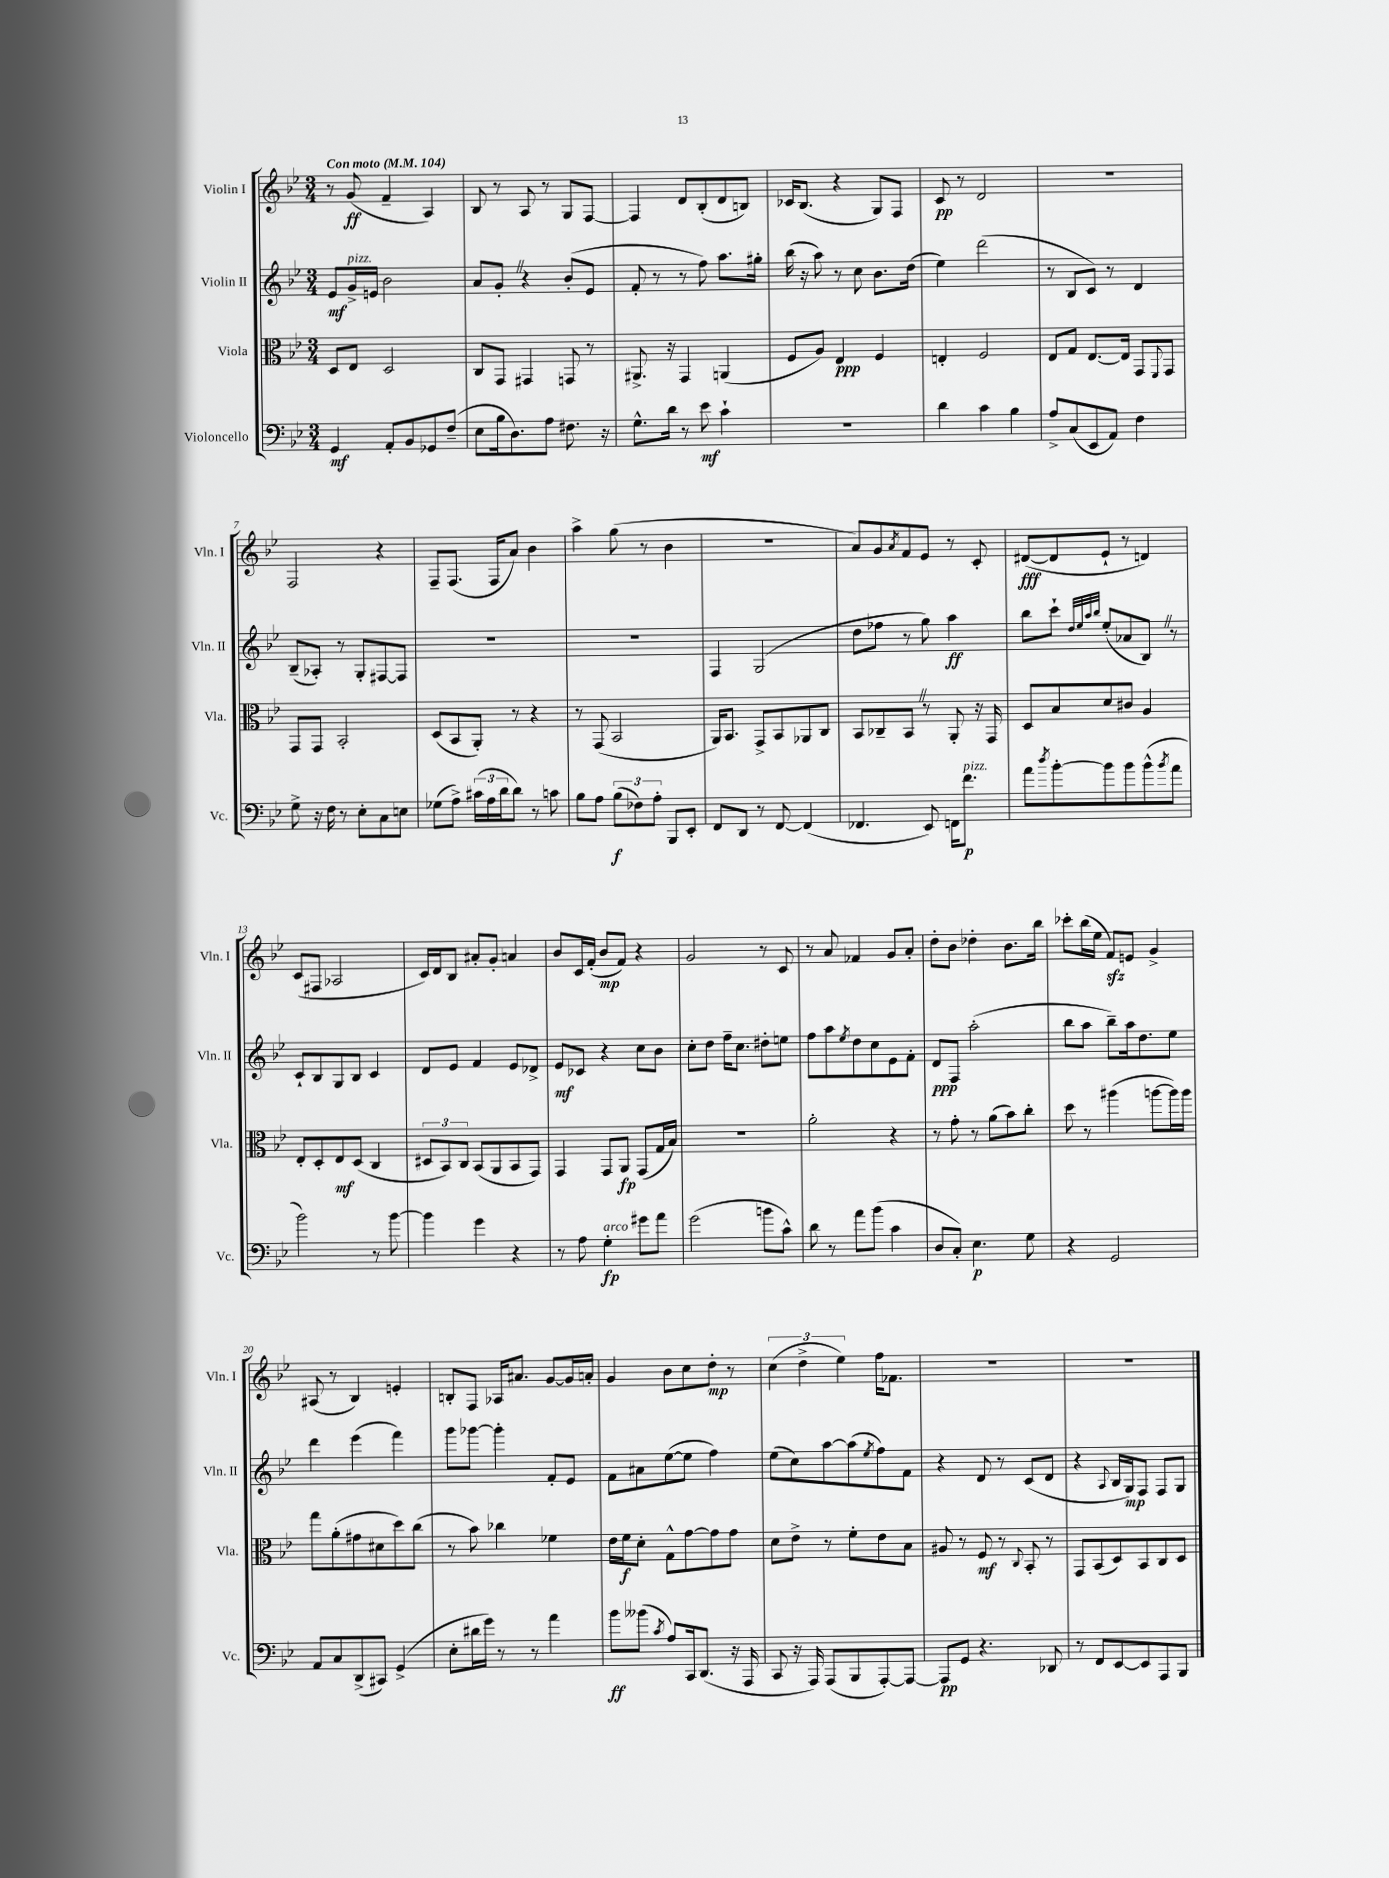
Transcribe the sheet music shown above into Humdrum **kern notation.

**kern	**kern	**kern	**kern
*staff4	*staff3	*staff2	*staff1
*clefF4	*clefC3	*clefG2	*clefG2
*k[b-e-]	*k[b-e-]	*k[b-e-]	*k[b-e-]
*M3/4	*M3/4	*M3/4	*M3/4
*MM104	*MM104	*MM104	*MM104
4GG/	8D/L	8e-/L	8r
.	8E-/J	16g^/L	(8g/
.	.	16e/JJ	.
8AA'/L	2D/	2b-\	4f~/
8BB-/	.	.	.
8GG-/	.	.	4A/)
(8F~/J	.	.	.
=	=	=	=
8E-\L	8C/L	8a/L	8B-/
16B-\k	8GG/J	8g'/J	8r
8.D\)	.	.	.
.	4GG#/	4r	8A/
8A\J	.	.	8r
8.F#\	8GG/	(8b-'/L	8G/L
.	8r	8e-/J	[8F/J
16r	.	.	.
=	=	=	=
8.G^^\L	8.AA#^/	8f'/	4F/]
.	.	8r	.
16d\Jk	16r	.	.
8r	4GG/	8r	8d/L
8e-\	.	8ff\)	(8B-'/
4c`\	(4AA/	8.aa\L	8d/
.	.	.	8B/J)
.	.	16gg#'\Jk	.
=	=	=	=
2.r	8F/L	(16bb-\	16c-/LK
.	.	16r	(8.B-/J
.	8A/J)	8aa\)	.
.	4E-/	8r	4r
.	.	8cc\	.
.	4F/	8.b-\L	8G/L)
.	.	.	8F/J
.	.	(16dd\Jk	.
=	=	=	=
4d\	4E'/	4ee-\)	8c/
.	.	.	8r
4c\	2F/	(2ddd\	2d/
4B-\	.	.	.
=	=	=	=
8A^/L	8E-/L	8r	2.r
(8C/	8G/J	8B-/L	.
8EE-/	[8.E-/L	8c/J)	.
8AA/J)	.	8r	.
.	16E-/]Jk	.	.
4F\	8GG/L	4d/	.
.	8qqFF/	.	.
.	8GG/J	.	.
=	=	=	=
8G^\	8GG/L	(8B-~/L	2F/
16r	8GG/J	8A-'/J)	.
16F\	.	.	.
8r	2BB-'/	8r	.
8E-'\L	.	8G'/L	.
8C\	.	[8F#/	4r
8E\J	.	8F#/]J	.
=	=	=	=
(8G-\L	(8D/L	2.r	8F~/L
8A^\J)	8BB-/	.	(8.F/J
(24c#\LL	8AA'/J)	.	.
24A\	.	.	.
.	.	.	16F/LK
24d\J	.	.	.
8d\J)	8r	.	8a/J)
8r	4r	.	4b-\
8c\	.	.	.
=	=	=	=
8B-\L	8r	2.r	4aa^\
8A\J	(8GG/	.	.
(12B-\L	2BB-/	.	(8gg\
12F-\)	.	.	.
.	.	.	8r
12A'\J	.	.	.
8BBB-/L	.	.	4b-\
8EE-'/J	.	.	.
=	=	=	=
8FF/L	16AA/LK)	4F/	2.r
.	8.BB-/J	.	.
8DD/J	.	.	.
8r	8GG^/L	(2G/	.
[8FF/	8BB-/	.	.
(4FF/]	8AA-/	.	.
.	8C/J	.	.
=	=	=	=
4.FF-/	8BB-/L	8dd\L	8a/L)
.	8C-~/	8ff-\J	8g/
.	.	.	8qa/
.	8BB-/J	8r	8f/
8EE-/)	8r	8gg\)	8e-/J
16FF\LK	8AA'/	4aa\	8r
8.f\J	.	.	.
.	16r	.	8c'/
.	16GG/	.	.
=	=	=	=
8a\L	8D/L	8bb-\L	([8d#/L
8qdd/	.	.	.
[8b-'\	8B-/	8ccc`\J	8d#/]
.	.	32qqdd/LLL	.
.	.	32qqee-/	.
.	.	32qqaa/	.
.	.	32qqbb-/JJJ	.
8b-\]	8d/	(8ee-'/L	8e-`/J
8b-\	8c#/J	8a-/	8r
(8b-^^\	4A/	8B-/J)	4d/)
8qb-/	.	.	.
8a\J	.	8r	.
=	=	=	=
2b-\)	8E-'/L	8c`/L	(8c/L
.	8D'/	8B-/	8F#/J
.	8E-/	8G/	2A-/
.	(8D/J	8B-/J	.
8r	4C/	4c/	.
[8b-\	.	.	.
=	=	=	=
4b-\]	12D#/L	8d/L	16c/LL)
.	.	.	16d/J
.	12BB-/)	.	.
.	.	8e-/J	8B-/J
.	12C/J	.	.
4g\	(8BB-/L	4f/	8a#'/L
.	8AA/	.	8g'/J
4r	8BB-/	8e-/L	4a/
.	8GG/J)	8d-^/J	.
=	=	=	=
8r	4GG/	8e-/L	8b-/L
8A\	.	8c-/J	16c/L
.	.	.	(16f'/JJ
4G'\	8GG/L	4r	8b-/L
.	8AA/J	.	8f/J)
8g#\L	(8GG/L	8cc\L	4r
8a\J	16G/L	8b-\J	.
.	16B-/JJ)	.	.
=	=	=	=
(2g\	2.r	8cc'\L	2g/
.	.	8dd\J	.
.	.	16ff~\LK	.
.	.	8.cc\J	.
8b\L	.	8dd#'\L	8r
8c^^\J)	.	8ee\J	8c/
=	=	=	=
8d\	2a'\	8ff\L	8r
8r	.	8aa\	8a/
.	.	8qee-/	.
8a\L	.	8dd\	4f-/
(8b-\J	.	8cc\	.
4c\	4r	8e-\	8g/L
.	.	8f'\J	8a'/J
=	=	=	=
8D/L	8r	8d/L	8dd'\L
8C'/J)	8g'\	8F/J	8b-\J
4.E-\	8r	(2aa'\	4dd-'\
.	(8a\L	.	.
.	8b-\)	.	8.b-\L
8G\	8cc'\J	.	.
.	.	.	16bb-\Jk
=	=	=	=
4r	8dd\	8bb-\L	8ccc-'\L
.	8r	8aa\J	(16bb-\L
.	.	.	16ee-\JJ
2GG/	(4aa#\	8bb-~\L)	8f/L)
.	.	16aa\k	8e/J
.	.	8.dd\	.
.	[8aa\L	.	4g^/
.	16aa\]L)	8ee-\J	.
.	16aa\JJ	.	.
=	=	=	=
8AA/L	8gg\L	4ddd\	(8A#/
8C/	(8a'\	.	8r
(8DD^/	8g#\	(4eee-\	4B-/)
8CC#/J)	8d#\	.	.
(4GG^/	8dd\)	4fff\)	4e'/
.	(8cc\J	.	.
=	=	=	=
8E-'\L	8r	8ggg\L	8B'/L
16d#\L	8b-\)	[8ggg-\J	8F/J
16g\JJ)	.	.	.
8r	4cc-\	4ggg-'\]	16A-/LK
.	.	.	8.a#/J
8r	.	.	.
4a\	4f-\	8f'/L	[8g/L
.	.	8e-/J	16g/]L
.	.	.	16a'/JJ
=	=	=	=
8b-\L	16e-\LL	8f\L	4g/
.	16f\J	.	.
(8b--\J	8d'\J	8a#\	.
8qc/	.	.	.
8A/L)	8G^^\L	([8ee-\	8b-\L
16CC/k	[8g\	8ee-\]J	8cc\
(8.DD/J	.	.	.
.	8g\]	4ff\)	8dd'\J
16r	8g\J	.	8r
16AAA/	.	.	.
=	=	=	=
8CC/	8d\L	(8ee-\L	(6cc\
16r	8e-^\J	8cc\)	.
.	.	.	6dd^\
16AAA/)	.	.	.
(8AAA/L	8r	[8aa\	.
.	.	.	6ee-\)
8BBB-/	8f'\L	(8aa\]	.
.	.	8qee-/	.
[8AAA'/)	8e-\	8ff\)	16ff\LK
.	.	.	8.f-\J
8AAA/_J	8B-\J	8f\J	.
=	=	=	=
8AAA/]L	8A#/	4r	2.r
8GG/J	8r	.	.
4.r	8F/	8d/	.
.	8r	8r	.
.	8qqC/	.	.
.	8BB-'/	(8c/L	.
8DD-/	8r	8d/J	.
=	=	=	=
8r	8GG/L	4r	2.r
8FF/L	(8BB-/	.	.
.	.	8qqA/	.
[8EE-/	8D/)	16B-/LL	.
.	.	16G/J)	.
8EE-/]	8BB-/	8F/J	.
8AAA/	8C/	8F/L	.
8BBB-/J	8D/J	8G/J	.
==	==	==	==
*-	*-	*-	*-
